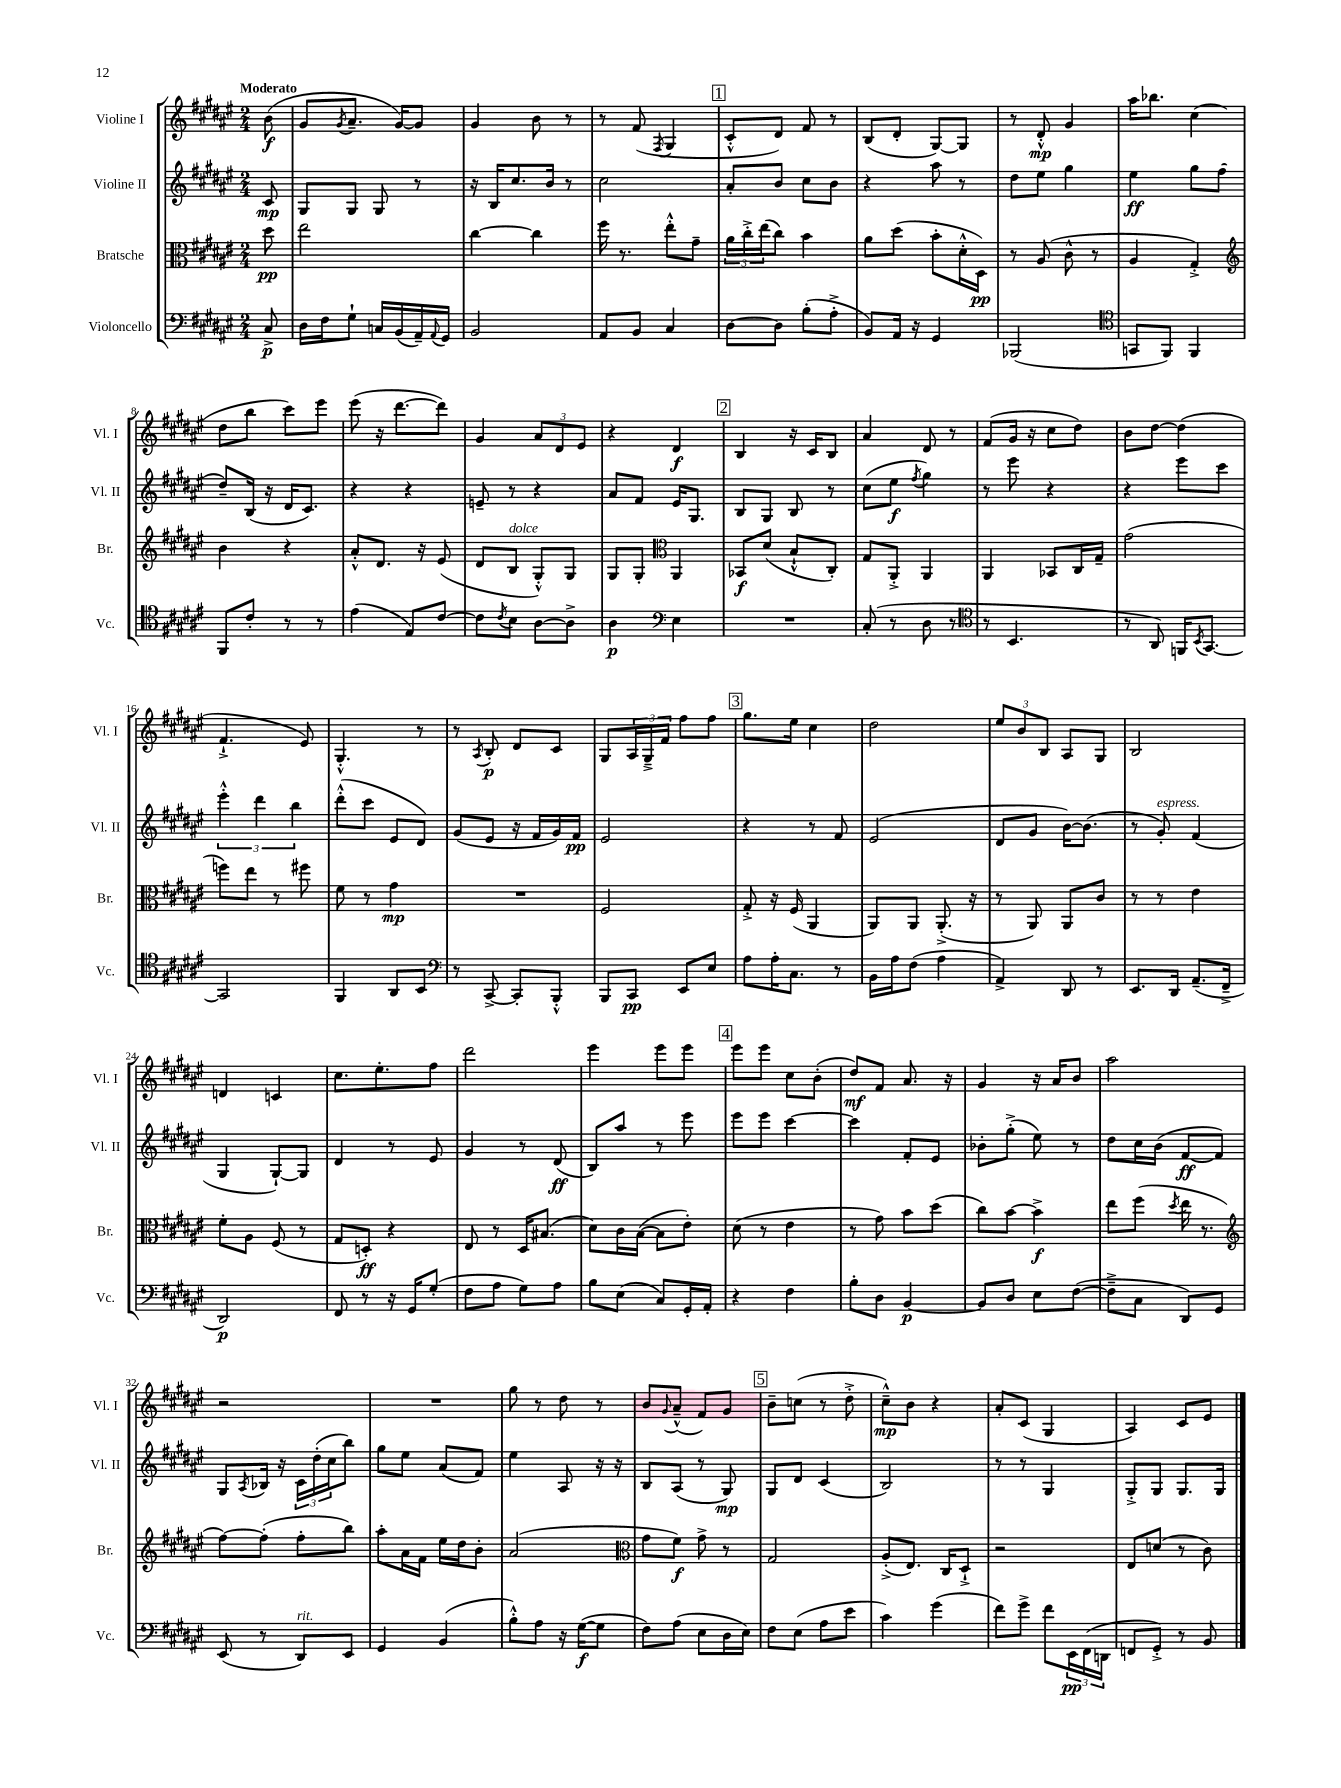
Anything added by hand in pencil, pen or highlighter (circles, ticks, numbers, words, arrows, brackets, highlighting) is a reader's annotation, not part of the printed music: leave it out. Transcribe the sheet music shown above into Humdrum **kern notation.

**kern	**kern	**kern	**kern
*staff4	*staff3	*staff2	*staff1
*clefF4	*clefC3	*clefG2	*clefG2
*k[f#c#g#d#a#e#]	*k[f#c#g#d#a#e#]	*k[f#c#g#d#a#e#]	*k[f#c#g#d#a#e#]
*M2/4	*M2/4	*M2/4	*M2/4
8C#^	8dd#	8c#	(8b
=	=	=	=
16D#	2ee#	8G#	8g#
16F#	.	.	.
.	.	.	8qg#
8G#`	.	8G#	8.a#~
16C	.	8G#	.
(16BB	.	.	[16g#)
16AA#~)	.	8r	8g#]
8qqAA#	.	.	.
16GG#	.	.	.
=	=	=	=
2BB	[4cc#	16r	4g#
.	.	16B	.
.	.	8.cc#	.
.	4cc#]	.	8b
.	.	16b	.
.	.	8r	8r
=	=	=	=
8AA#	16ff#	2cc#	8r
.	8.r	.	.
8BB	.	.	(8f#
.	.	.	8qF#
4C#	8ee#'^^	.	4G#
.	8g#~	.	.
=	=	=	=
[8D#	24a#	8a#'	8c#'^^
.	24cc#'^	.	.
.	(24ee#	.	.
8D#]	8cc#)	8b	8d#)
(8B'	4b	8cc#	8f#
8A#'^	.	8b	8r
=	=	=	=
8BB)	8a#	4r	(8B
16AA#	(8dd#	.	8d#'
16r	.	.	.
4GG#	8b'	8aa#	[8G#)
.	16d#'^^	8r	8G#]
.	16D#)	.	.
=	=	=	=
(2BBB-	8r	8dd#	8r
.	(8A#	8ee#	8d#'^^
.	8c#^^	4gg#	4g#
.	8r	.	.
=	=	=	=
*clefC4	*	*	*
8GG	4A#	4ee#	16aa#
.	.	.	8.bb-
8FF#)	.	.	.
4FF#	4G#'^)	8gg#	(4cc#
.	.	(8ff#	.
=	=	=	=
*	*clefG2	*	*
8FF#	4b	8dd#~)	8dd#
8c#'	.	(16B	8bb
.	.	16r	.
8r	4r	16d#	8ccc#)
.	.	8.c#)	.
8r	.	.	8eee#
=	=	=	=
(4e#	8a#'^^	4r	(8eee#
.	8.d#	.	16r
.	.	.	[8.ddd#
8E#)	.	4r	.
.	16r	.	.
[8c#	(8e#	.	8ddd#])
=	=	=	=
8c#]	8d#	8e~	4g#
8qc#	.	.	.
8B	8B	8r	.
[8A#	8G#'^^)	4r	12a#
.	.	.	12d#
8A#^]	8G#	.	.
.	.	.	12e#
=	=	=	=
4A#	8G#	8a#	4r
.	8G#'	8f#	.
*clefF4	*clefC3	*	*
4E#	4AA#	16e#	4d#
.	.	8.G#	.
=	=	=	=
2r	8BB-	8B	4B
.	(8d#	8G#	.
.	8B`^^	8B	16r
.	.	.	16c#
.	8C#')	8r	8B
=	=	=	=
(8C#'	8G#	(8cc#	4a#
8r	8AA#'^	8ee#	.
.	.	8qff#	.
8D#	4AA#	4gg#)	8d#
8r	.	.	8r
=	=	=	=
*clefC4	*	*	*
8r	4AA#	8r	(8f#
4.BB	.	8eee#	16g#
.	.	.	16r
.	8BB-	4r	8cc#
.	16C#	.	8dd#)
.	16G#~	.	.
=	=	=	=
8r	(2g#	4r	8b
8AA#)	.	.	[8dd#
16FF	.	8eee#	(4dd#]
8qBB	.	.	.
[8.GG#	.	.	.
.	.	8ccc#	.
=	=	=	=
2GG#]	8ff)	6eee#'^^	4.f#`^
.	8ee#	.	.
.	.	6ddd#	.
.	8r	.	.
.	.	6bb	.
.	8ff#	.	8e#)
=	=	=	=
4FF#	8f#	(8ddd#'^^	4.G#'^^
.	8r	8ccc#	.
8AA#	4g#	8e#	.
8BB	.	8d#)	8r
=	=	=	=
*clefF4	*	*	*
8r	2r	(8g#	8r
.	.	.	8qA#
[8CC#^	.	8e#	8B'
8CC#']	.	16r	8d#
.	.	16f#	.
8BBB'^^	.	16g#)	8c#
.	.	16f#	.
=	=	=	=
8BBB	2F#	2e#	8G#
8CC#	.	.	24A#
.	.	.	24G#~^
.	.	.	24f#
8EE#	.	.	8ff#
8E#	.	.	8ff#
=	=	=	=
8A#	8G#'^	4r	8.gg#
16A#'	16r	.	.
8.C#	(16F#	.	16ee#
.	4AA#	8r	4cc#
8r	.	8f#	.
=	=	=	=
16BB	8AA#)	(2e#	2dd#
16A#	.	.	.
(8F#	8AA#	.	.
4A#	(8.AA#'^	.	.
.	16r	.	.
=	=	=	=
4AA#^)	8r	8d#	12ee#
.	.	.	12b
.	8AA#)	8g#	.
.	.	.	12B
8DD#	8AA#	[16b)	8A#
.	.	(8.b]	.
8r	8c#	.	8G#
=	=	=	=
8.EE#	8r	8r	2B
.	8r	8g#')	.
16DD#	.	.	.
(8.AA#~	4e#	(4f#	.
16FF#~^	.	.	.
=	=	=	=
2DD#)	8f#'	4G#	4d
.	8A#	.	.
.	(8F#	[8G#`)	4c
.	8r	8G#]	.
=	=	=	=
8FF#	8G#	4d#	8.cc#
8r	8D')	.	.
.	.	.	8.ee#'
16r	4r	8r	.
16GG#	.	.	.
(8G#'	.	8e#	8ff#
=	=	=	=
8F#	8E#	4g#	2ddd#
8A#	8r	.	.
8G#)	16D#	8r	.
.	(8.B#	.	.
8A#	.	(8d#	.
=	=	=	=
8B	8d#)	8B)	4eee#
(8E#	16c#	8aa#	.
.	([16B	.	.
8C#)	8B]	8r	8eee#
16GG#'	8e#')	8eee#	8eee#
16AA#'	.	.	.
=	=	=	=
4r	(8d#	8eee#	8eee#
.	8r	8eee#	8eee#
4F#	4e#	[4ccc#	8cc#
.	.	.	(8b'
=	=	=	=
8B'	8r	4ccc#]	8dd#)
8D#	8g#)	.	8f#
[4BB	8b	8f#'	8.a#
.	(8dd#	8e#	.
.	.	.	16r
=	=	=	=
8BB]	8cc#)	8b-'	4g#
8D#	[8b	(8gg#'^	.
8E#	4b^]	8ee#)	16r
.	.	.	16a#
([8F#	.	8r	8b
=	=	=	=
8F#~^]	8ee#	8dd#	2aa#
8C#	(8ff#	16cc#	.
.	.	(16b	.
.	8qdd#	.	.
8DD#)	16ee#	[8f#	.
.	8.r	.	.
8GG#	.	8f#])	.
=	=	=	=
*	*clefG2	*	*
(8EE#	[8ff#)	8G#	2r
.	.	8qA#	.
8r	(8ff#']	16B-	.
.	.	16r	.
8DD#)	8ff#'	24c#	.
.	.	(24dd#'	.
.	.	24cc#	.
8EE#	8bb)	8bb)	.
=	=	=	=
4GG#	8aa#'	8gg#	2r
.	16a#	8ee#	.
.	16f#	.	.
(4BB	16ee#	(8a#	.
.	16dd#	.	.
.	8b'	8f#)	.
=	=	=	=
8B'^^)	(2a#	4ee#	8gg#
8A#	.	.	8r
16r	.	8A#	8dd#
([16G#	.	.	.
8G#]	.	16r	8r
.	.	16r	.
=	=	=	=
*	*clefC3	*	*
8F#)	8g#	8B	8b
.	.	.	8qqg#
(8A#	8f#)	(8A#	(8a#~^^
8E#	8g#^	8r	8f#)
16D#	8r	8G#)	8g#
16E#)	.	.	.
=	=	=	=
8F#	2G#	8G#	8b~
(8E#	.	8d#	(8cc
8A#	.	(4c#	8r
8e#	.	.	8dd#'^
=	=	=	=
4c#)	(8A#'^	2B)	8cc#~^^)
.	8.E#)	.	8b
(4g#	.	.	4r
.	16C#	.	.
.	8D#`^	.	.
=	=	=	=
8f#)	2r	8r	8a#'
8g#^	.	8r	(8c#
8f#	.	4G#	4G#
24EE#	.	.	.
(24FF#	.	.	.
24DD	.	.	.
=	=	=	=
8FF	8E#	8G#'^	4A#)
8GG#'^)	(8d	8G#	.
8r	8r	8.G#	8c#
8BB	8c#)	.	8e#
.	.	16G#	.
==	==	==	==
*-	*-	*-	*-
